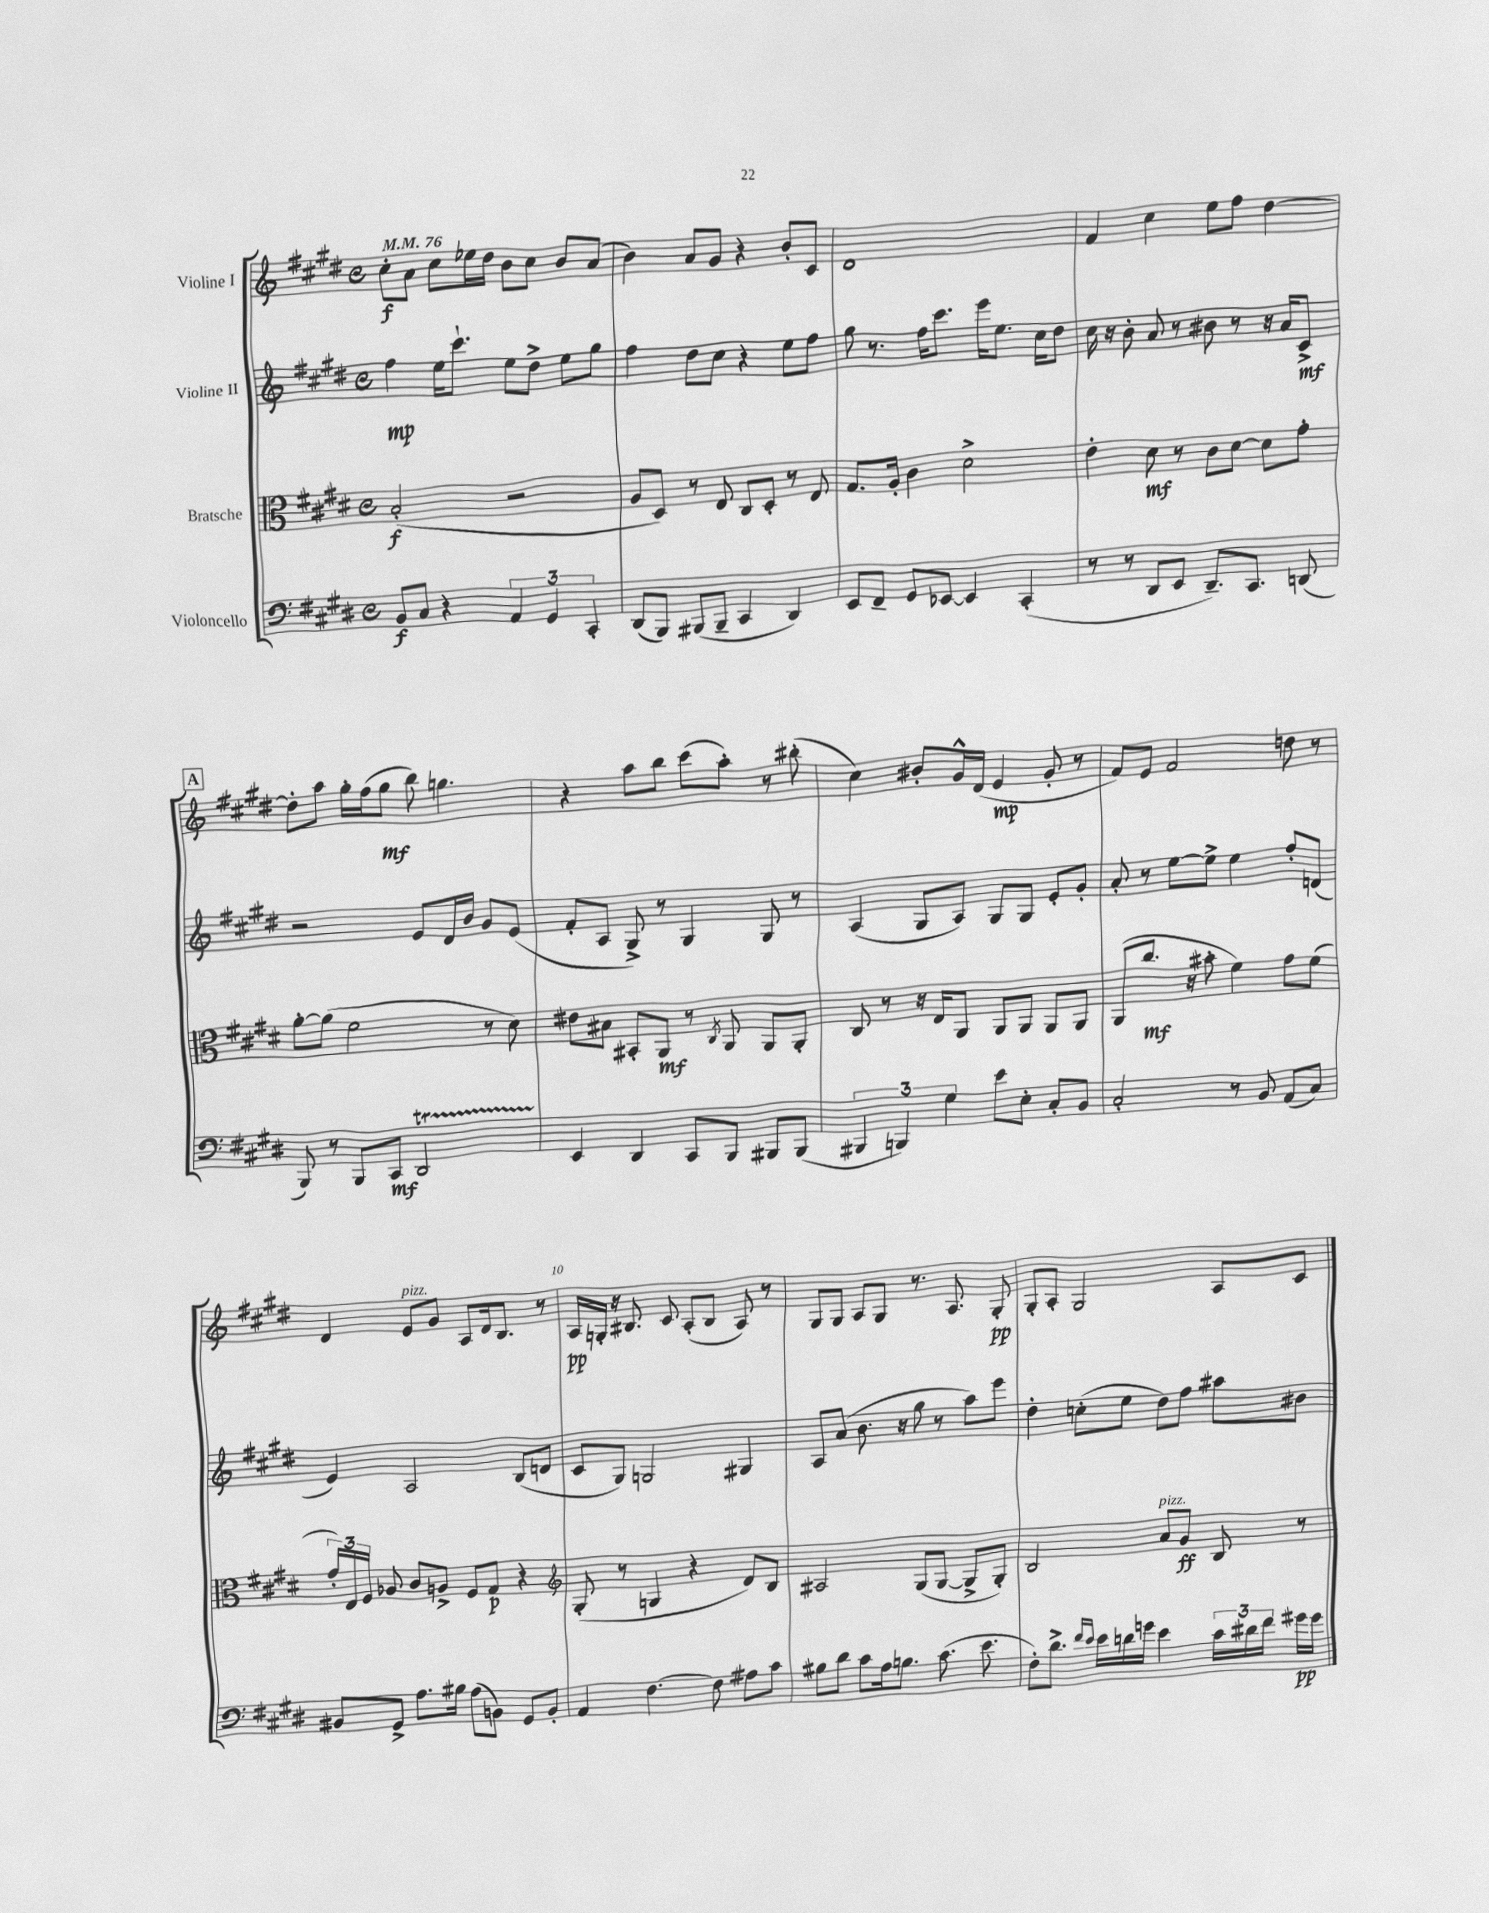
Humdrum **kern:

**kern	**kern	**kern	**kern
*staff4	*staff3	*staff2	*staff1
*clefF4	*clefC3	*clefG2	*clefG2
*k[f#c#g#d#]	*k[f#c#g#d#]	*k[f#c#g#d#]	*k[f#c#g#d#]
*M4/4	*M4/4	*M4/4	*M4/4
*met(c)	*met(c)	*met(c)	*met(c)
*MM76	*MM76	*MM76	*MM76
8BB	(2B'	4ff#	8cc#'
8C#	.	.	8a
4r	.	16ee	8cc#
.	.	8.ccc#`	.
.	.	.	16ee-
.	.	.	16dd#
6AA	2r	8ee	8b
.	.	8dd#^	8cc#
6GG#	.	.	.
.	.	8ee	8b
6CC#'	.	.	.
.	.	8gg#	(8a
=	=	=	=
(8DD#	8A	4ff#	4b)
8BBB)	8D#)	.	.
(8BBB#	8r	8dd#	8a
8BBB#~	8E	8cc#	8g#
4CC#	8C#	4r	4r
.	8D#'	.	.
4DD#)	8r	8ee	8b'
.	8E	8ff#	8c#
=	=	=	=
8EE	8.G#	8gg#	1d#
8FF#~	.	8.r	.
.	16A'	.	.
8GG#	4c#	.	.
.	.	16ff#	.
[8EE-	.	8.ccc#	.
4EE-]	2d#^	.	.
.	.	16eee	.
.	.	8.ee	.
(4CC#'	.	.	.
.	.	16cc#	.
.	.	8dd#	.
=	=	=	=
8r	4e'	16cc#	4f#
.	.	16r	.
8r	.	8b'	.
8DD#	8d#	8a	4cc#
8EE	8r	8r	.
8.DD#~)	8c#	8b#	8ee
.	[8d#	8r	8ff#
8.CC#	.	.	.
.	8d#]	16r	[4dd#
.	.	16a	.
(8DD	8g#'	8c#^	.
=	=	=	=
8BBB)	[8a'	2r	8dd#']
8r	(8a]	.	8aa
8BBB	2f#	.	16gg#'
.	.	.	(16ff#
8CC#	.	.	8gg#
2DD#	.	8e	8bb)
.	.	16d#	4.gg
.	.	16b	.
.	8r	8g#	.
.	8d#)	(8e	.
=	=	=	=
4EE	8e#	8f#'	4r
.	8B#	8A	.
4DD#	8BB#'	8G#^)	8aa
.	8AA	8r	8bb
8CC#	8r	4G#	(8ccc#
.	8qC#	.	.
8BBB	8AA	.	8aa')
8BBB#	8AA	8G#	8r
(8BBB#	8AA'	8r	(8bb#'
=	=	=	=
6BBB#	8C#	(4A	4cc#)
.	8r	.	.
6BBB)	.	.	.
.	16r	8G#	8b#'
.	16E	.	.
6G#	.	.	.
.	8AA	8A)	16g#^^
.	.	.	(16d#
8e	8AA	8G#	4e
8E'	8AA	8G#	.
8C#'	8AA	8e'	8g#'
8BB	8AA	8g#'	8r
=	=	=	=
2C#'	(8AA	8a'	8f#)
.	8.cc#	8r	8e
.	.	[8ee	2f#
.	16r	.	.
.	8b#'	8ee^]	.
8r	4f#)	4ee	.
8BB	.	.	.
(8AA	8g#	8ff#'	8dd
8C#)	(8f#	(8d	8r
=	=	=	=
8BB#	24g#')	4e)	4d#
.	24E	.	.
.	24F#	.	.
8GG#^	8A-	.	.
8.A	8c#	2A	8e
.	8A^	.	8g#
16B#	.	.	.
(8A	8F#	.	8A
8BB)	8G#	.	16d#
.	.	.	8.B
8GG#	4r	(8B	.
8BB'	.	8d	8r
=	=	=	=
*	*clefG2	*	*
4AA	(8G#'	8c#	16A
.	.	.	16G'
.	8r	8G#)	16r
.	.	.	8.B#
[4.F#	4G	2G	.
.	.	.	8c#
.	4r	.	(8A'
8F#]	.	.	8B#
8A#	8d#)	4G#	8A)
8c#	8B	.	8r
=	=	=	=
8B#	2A#	8A	8G#
8d#	.	(8a	8G#
8c#	.	8.b	8A
16A	.	.	8G#
8.B	.	16r	.
.	(8G#	8gg#	8.r
(8.c#	[8G#	8r	.
.	.	.	8.A
.	8G#^]	8aa)	.
8.e	.	.	.
.	8G#')	8eee	8G#'
=	=	=	=
8F#')	2B	4dd#'	8G#'
8.d#^	.	.	8A'
.	.	(8cc'	2G#
16qqf#	.	.	.
16qqe	.	.	.
16e	.	.	.
16d	.	8ee	.
16g	.	.	.
4e	8a	8dd#)	.
.	8g#	8ff#	.
24c#	8B	8aa#	8A
24d#	.	.	.
24f#	.	.	.
16g#	8r	8b#	8c#
16g#	.	.	.
==	==	==	==
*-	*-	*-	*-
